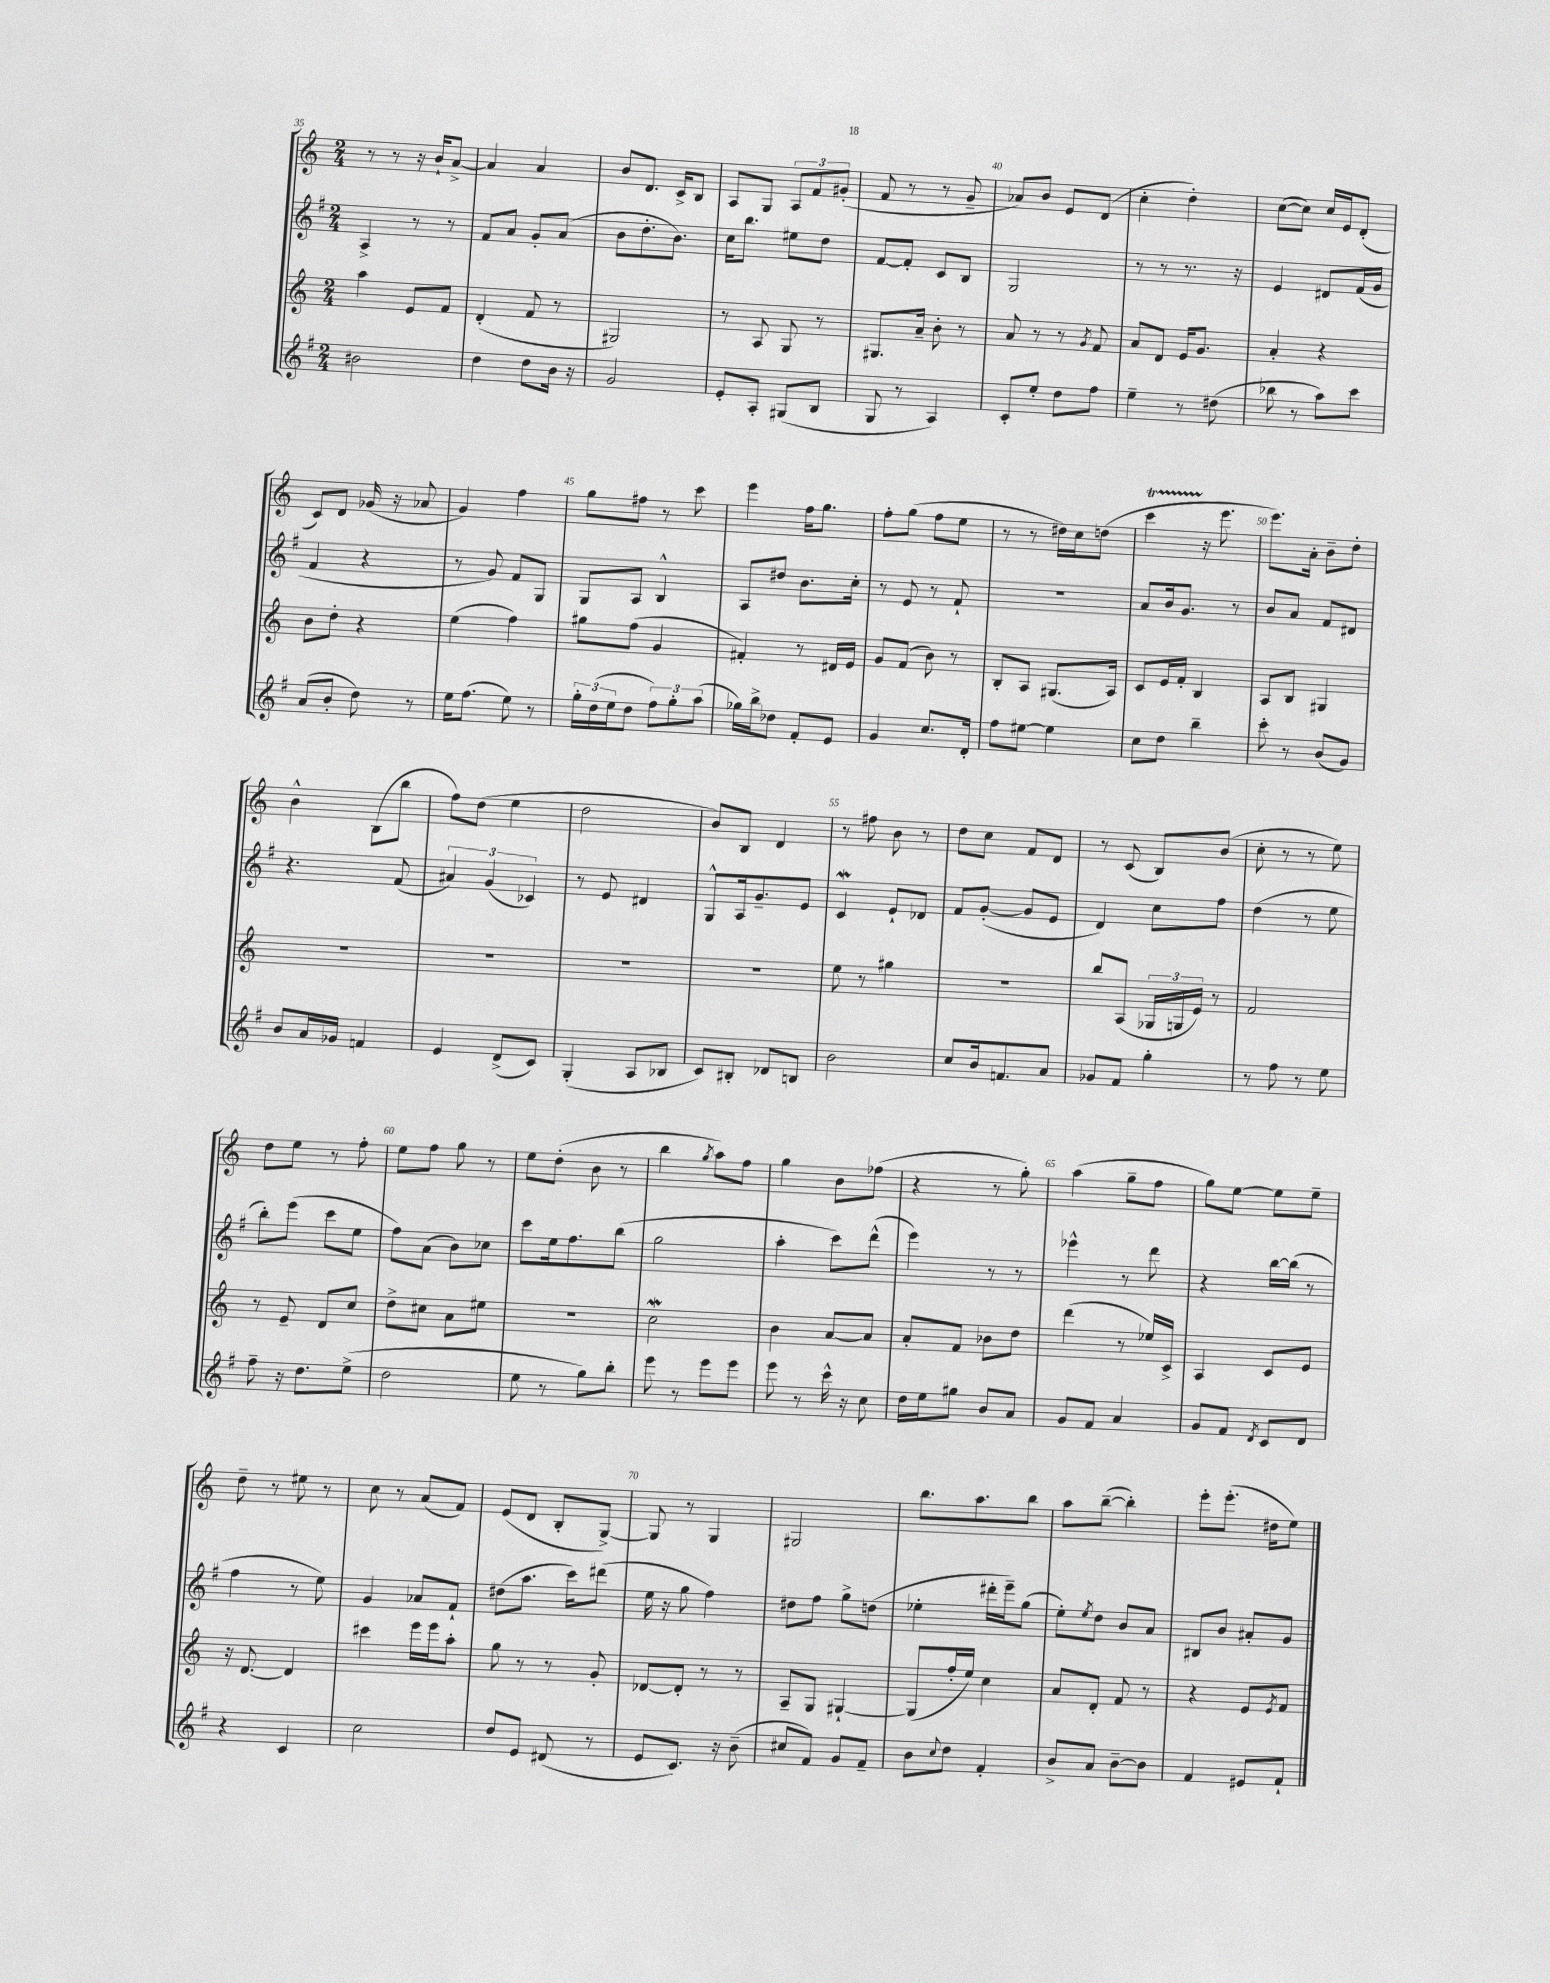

**kern	**kern	**kern	**kern
*staff4	*staff3	*staff2	*staff1
*clefG2	*clefG2	*clefG2	*clefG2
*k[f#]	*k[]	*k[f#]	*k[]
*M2/4	*M2/4	*M2/4	*M2/4
2b#	4aa	4A^	8r
.	.	.	8r
.	8e	8r	16r
.	.	.	16b`
.	8f	8r	[8a^
=	=	=	=
4dd	(4d'	8f#	4a]
.	.	8a	.
8dd	8f	8g'	4a
16b	8r	(8a	.
16r	.	.	.
=	=	=	=
2g	2G#)	8b	8b
.	.	8.dd'	8.d
.	.	8.b)	16c^
.	.	.	8B
=	=	=	=
8e'	8r	16cc	8A
.	.	8.bb	.
8A'	8A	.	8G
(8G#	8G	8ee#	12A
.	.	.	12f
8B	8r	8dd	.
.	.	.	(12g#'
=	=	=	=
8G	8.G#	[8f#	8f
8r	.	8f#']	8r
.	16a~	.	.
4A)	8b'	8c	8r
.	8r	8B	8g~
=	=	=	=
8c'	8a	2G	8a-)
8ee'	8r	.	8b
8dd	8r	.	8e
.	8qg	.	.
8ff#	8f	.	(8d
=	=	=	=
4ee~	8a	8r	4cc'
.	8d	8r	.
8r	16e	8.r	4dd')
.	8.g	.	.
(8dd#	.	.	.
.	.	16r	.
=	=	=	=
8bb-	4a'	4e	([8cc
8r	.	.	8cc])
8aa)	4r	8d#	16cc
.	.	.	16e
8ccc	.	(16f#	(8d'
.	.	16g	.
=	=	=	=
(8a	8b	4f#	8c)
8b'	8dd'	.	8d
8dd)	4r	4r	(16g-
.	.	.	16r
8r	.	.	8a-
=	=	=	=
16ee	(4ee	8r	4g)
(8.ff#	.	.	.
.	.	8g)	.
8ee)	4ff)	8f#	4ff
8r	.	8G	.
=	=	=	=
24gg'	8gg#	8G	8gg
(24dd	.	.	.
24ee	.	.	.
8dd	(8ff	8A	8ff#
12ff#)	4g	4B^^	8r
12gg'	.	.	.
.	.	.	8ccc
(12aa	.	.	.
=	=	=	=
16gg-)	4f#')	8A	4eee
16bb^	.	.	.
8dd-	.	8dd#	.
8f#'	8r	8.b	16ff
.	.	.	8.gg
8e	16d#	.	.
.	16e	16cc'	.
=	=	=	=
4g	8g	8r	8ff'
.	(8f	8e	(8gg
8.cc	8b)	8r	8ff
.	8r	8f#`	8ee
16d'	.	.	.
=	=	=	=
8ff#	8B'	2r	8r
[8ee#	8A	.	8r
4ee#]	(8.G#	.	16dd#)
.	.	.	16cc
.	.	.	(8dd
.	16A)	.	.
=	=	=	=
8cc	8c	8a	4ccc
8dd	16e	16b	.
.	16f'	8.g	.
4bb~	4B	.	16r
.	.	.	8.eee
.	.	8r	.
=	=	=	=
8ccc'	8A	8b	8.eee)
8r	8B	8a	.
.	.	.	16a'
(8b	4G#	8f#	8b~
8g)	.	8d#	8dd'
=	=	=	=
8b	2r	4.r	4b^^
16a	.	.	.
16g-	.	.	.
4f	.	.	(8B
.	.	(8f#	8bb
=	=	=	=
4e	2r	6a#)	8ff)
.	.	.	(8dd
.	.	(6g	.
(8d^	.	.	4ee
.	.	6c-)	.
8c)	.	.	.
=	=	=	=
(4G'	2r	8r	2dd
.	.	8e	.
8A	.	4d#	.
8B-	.	.	.
=	=	=	=
8c)	2r	8G^^	8b)
8B#'	.	16A	8B
.	.	8.g~	.
8d-	.	.	4d
8B	.	8e	.
=	=	=	=
2b	8ee	4c	8r
.	8r	.	8ff#
.	4gg#	8e`	8b
.	.	8d-	8r
=	=	=	=
8cc	2r	8f#	8dd
16b	.	([8g'	8cc
8.f	.	.	.
.	.	8g]	8f
8a	.	8e	8d
=	=	=	=
8g-	8bb	4d)	8r
8f#	(8A	.	(8c
4gg'	24G-	8cc	8B)
.	24G	.	.
.	24e)	.	.
.	8r	8ff#	(8b
=	=	=	=
8r	2f	(4dd	8cc'
8ff#	.	.	8r
8r	.	8r	8r
8ee	.	8ee	8ee)
=	=	=	=
8ff#~	8r	8bb')	8dd
16r	8e~	(8eee	8ee
8.dd	.	.	.
.	8d	8ccc	8r
(8ee^	8cc	8ee	8ff'
=	=	=	=
2dd	8dd^	8ff#)	8ee
.	8cc#	(8a	8ff
.	8a	8b)	8gg
.	8ee#	8cc-	8r
=	=	=	=
8ee	2r	8ccc	8ee
8r	.	16ee	(8dd'
.	.	8.ff#	.
8gg)	.	.	8b
8bb'	.	(8bb	8r
=	=	=	=
8eee	2cc	2gg	4bb
8r	.	.	.
.	.	.	8qgg
8eee	.	.	8aa)
8eee	.	.	8ff
=	=	=	=
8eee	4b	4aa'	4gg
8r	.	.	.
16ccc^^	[8a	8ccc)	8b
16r	.	.	.
8cc	8a]	(8ddd^^	(8ff-
=	=	=	=
16dd	8a'	4eee)	4r
16ee	.	.	.
8gg#	8f	.	.
8b	8b-	8r	8r
8a	8dd	8r	8gg')
=	=	=	=
8g	(4ddd	4eee-^^	(4aa
8f#	.	.	.
4a	8r	8r	8gg~
.	16ee-)	8ddd	8ff
.	16c^	.	.
=	=	=	=
8g	4A	4r	8gg)
8f#	.	.	[8ee
8qd	.	.	.
8c	8c	[16bb	8ee]
.	.	(16bb]	.
8d	8e	8r	8ee~
=	=	=	=
4r	16r	4ff#	8dd~
.	[8.d	.	.
.	.	.	8r
4c	4d]	8r	8ee#
.	.	8ee)	8r
=	=	=	=
2cc	4ccc#	4g	8cc
.	.	.	8r
.	16eee	8a-	(8a
.	16eee	.	.
.	8aa'	8f#`	8f)
=	=	=	=
8dd	8gg	(8dd#	(8e
8e	8r	8.aa	8d
(8d#	8r	.	8B'
.	.	16ccc)	.
8r	8g'	(8ddd#	[8G^)
=	=	=	=
8e	[8d-	16ee	8G]
.	.	16r	.
8.c)	8d-']	8gg	8r
.	8r	4ff#)	4G
16r	.	.	.
(8b~	8r	.	.
=	=	=	=
8cc#	8A~	8dd#	2G#
8f#)	8G	8ff#	.
8g	[4G#`	8gg^	.
8f#~	.	(8dd	.
=	=	=	=
8b	(8G#]	4ee-'	8.bb
8qqcc	.	.	.
8dd	16ff'	.	.
.	16ee)	.	8.aa
4f#'	4cc	16ddd#'	.
.	.	16eee~)	.
.	.	(8gg	8bb
=	=	=	=
8b^	8a	8ee')	8aa
.	.	8qee	.
8a	8d'	8dd	([8bb~
[8b~	8f	8b	4bb'])
8b]	8r	8a	.
=	=	=	=
4f#	4r	8B#	8eee'
.	.	8b	(8.eee'
8e#	8e	8a#'	.
.	.	.	16dd#
.	8qe	.	.
8f#`	8f	8g	8ee)
==	==	==	==
*-	*-	*-	*-
